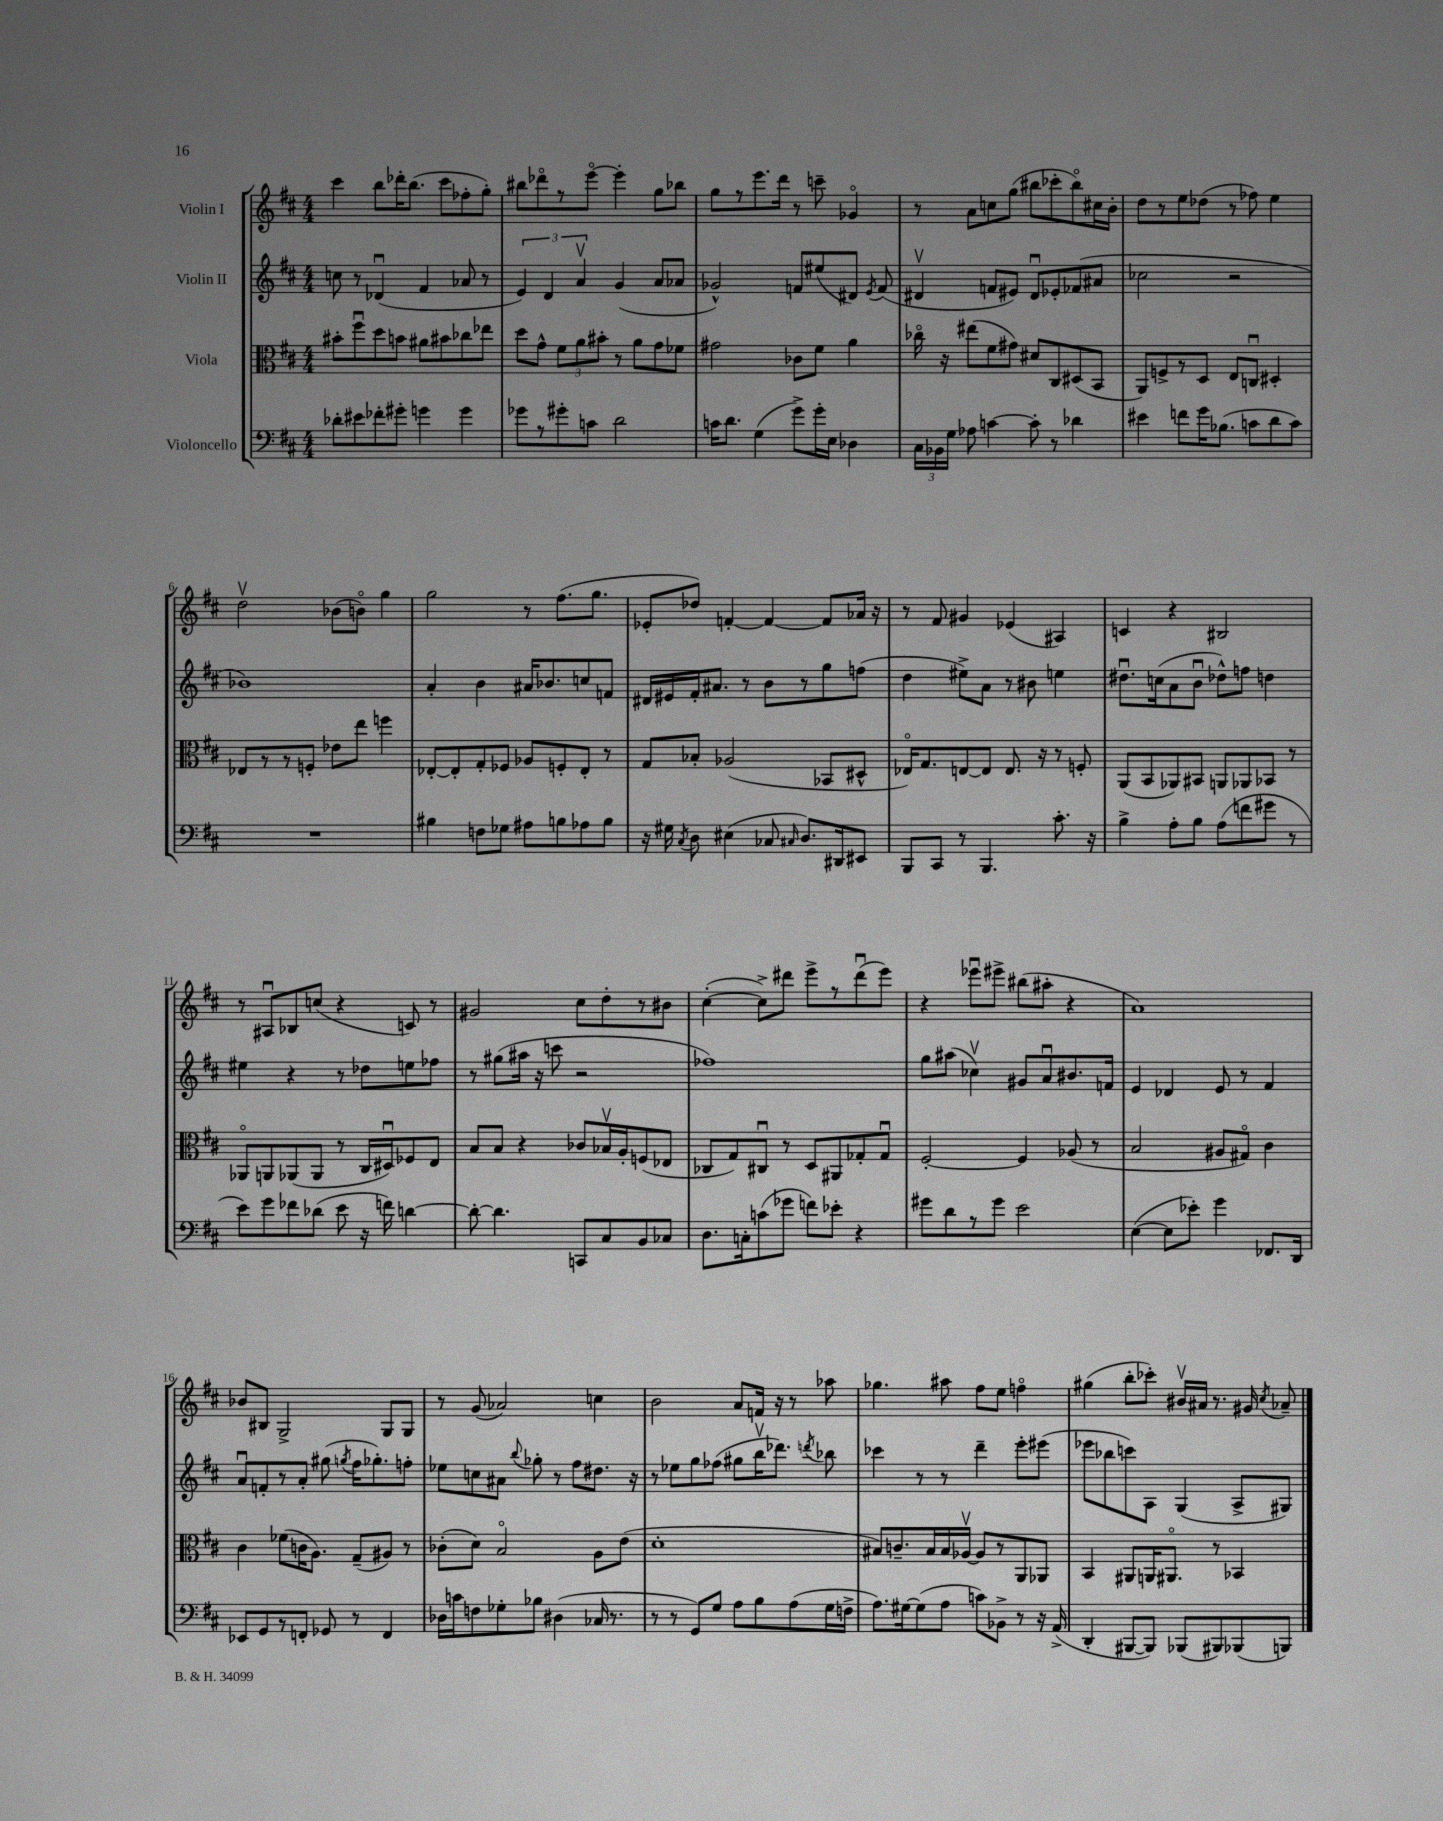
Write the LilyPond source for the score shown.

<<
\new StaffGroup <<
\new Staff = "s0" \with { instrumentName = "Violin I" } {
    \clef treble \key d \major \numericTimeSignature \time 4/4
    \autoBeamOff cis'''4 b''8[ des'''16-. b''8.]( cis'''8[ fes''8-. g''8]-.) |
    bis''8[ des'''8\flageolet r8 e'''8]~\flageolet e'''4-. g''8[ bes''8] |
    g''8[ r8 e'''8. d'''16] r8 c'''8-- ges'4\flageolet |
    r8 a'8[ c''8 g''8]( bis''8[ ces'''8-. bis''8\flageolet) cis''16 b'16]-. |
    d''8[ r8 e''8 des''8]( r8 fes''8) e''4 |
    d''2\upbow bes'8[( b'8]\flageolet) g''4 |
    g''2 r8 fis''8.[( g''8.] |
    ees'8[-. des''8]) f'4~-. f'4~ f'8[ aes'16] r16 |
    r8 fis'8 gis'4 ees'4( ais4) |
    c'4 r4 bis2 |
    r8 ais8[\downbow bes8 c''8]( r4 c'8) r8 |
    gis'2 cis''8[ d''8-. r8 bis'8] |
    cis''4~-.( cis''8[->) dis'''8] e'''8[-> r8 dis'''8\downbow( e'''8]) |
    r4 ees'''8[\downbow eis'''8]-> bis''8[( ais''8]-. r4 |
    a'1) |
    bes'8[ bis8] g2-> g8[ g8] |
    r8 g'8( aes'2) c''4 |
    b'2 a'8[ f'16] r16 r8 aes''8 |
    ges''4. ais''8 fis''8[ e''8] f''4\flageolet |
    gis''4( b''8[-. ces'''8]-.) bis'16[\upbow ais'16] r8. gis'16 \acciaccatura { cis''8 } aes'8-- \bar "|." |
}
\new Staff = "s1" \with { instrumentName = "Violin II" } {
    \clef treble \key d \major \numericTimeSignature \time 4/4
    \autoBeamOff c''8 r8 des'4\downbow( fis'4 aes'8 r8 |
    \tuplet 3/2 { e'4) d'4 a'4\upbow } g'4( a'8[ aes'8] |
    ges'2-^) f'8[ eis''8( dis'8]) \acciaccatura { e'8 } f'8( |
    dis'4\upbow f'8[ eis'8]) dis'8[\downbow ees'8-. fes'8( ais'8] |
    ces''2 r2 |
    bes'1) |
    a'4-. b'4 ais'16[ bes'8. c''8 f'8] |
    dis'16[ eis'16 fis'16-. ais'8.] r8 b'8[ r8 g''8 f''8]( |
    d''4 eis''8[->) a'8] r8 bis'8 e''4 |
    dis''8.[\downbow c''16( a'8 b'8]\downbow des''8[-^) f''8] d''4 |
    eis''4 r4 r8 des''8[ e''8 fes''8] |
    r8 gis''8[( ais''16] r16 c'''8 r2 |
    fes''1) |
    g''8[ ais''8]( ces''4\upbow) gis'8[ a'8\downbow bis'8. f'16] |
    e'4 des'4 e'8 r8 fis'4 |
    a'8[\downbow f'8-. r8 a'8]-. gis''8( \acciaccatura { g''8 } fis''16[ ges''8.-.) f''8]-. |
    ees''8[ c''8 ais'8] \appoggiatura { b''8 } ges''8-. r8 fis''8[ dis''8.] r16 |
    r8 ees''8[ g''8 fes''8]( gis''8[ b''16\upbow des'''8.]) \acciaccatura { d'''8 } bes''8 |
    ces'''4 r8 r8 d'''4-- e'''8[-. eis'''8]( |
    ees'''8[ bes''8 c'''8) a8] g4( a8[-> gis8]) \bar "|." |
}
\new Staff = "s2" \with { instrumentName = "Viola" } {
    \clef alto \key d \major \numericTimeSignature \time 4/4
    \autoBeamOff bis'8[-. fis''8\downbow d''8 b'8] ais'8[ bis'8 ces''8 ees''8] |
    d''8[ g'8]-^ \tuplet 3/2 { fis'8[ a'8 bis'8]-. } r8 a'8[ g'8 fes'8] |
    gis'2 ces'8[ fis'8] a'4 |
    ces''16\flageolet r16 eis''8[( fis'8 gis'8]) dis'8[ cis8 dis8( b,8] |
    a,8[) f8-> r8 d8] e8[ c8]\downbow dis4-. |
    ees8[ r8 r8 f8]-. ees'8[ e''8] f''4 |
    ees8[~-. ees8-. g8-. fes8] aes8[ f8-. ees8]-. r8 |
    g8[ bes8]-. aes2( bes,8[ dis8]-^ |
    ees16[\flageolet) g8. e8~ e8] e8. r16 r8 f8-. |
    a,8[( b,8 aes,8) bis,8] a,8[ aes,8 bes,8] r8 |
    aes,8[\flageolet a,8 aes,8( aes,8] r8 cis16[ dis16\downbow) fes8 e8] |
    b8[ b8] r4 ces'8[ bes16\upbow a16-. f8( ees8] |
    ces8[ g8) cis8]\downbow r8 d8[ ais,8 ges8-. ges8]\downbow |
    fis2~-. fis4 aes8( r8 |
    b2 ais8[ gis8]\flageolet) cis'4 |
    cis'4 fes'8[( c'16 a8.]) g8[--( ais8]) r8 |
    ces'8[-.( d'8]) b2\flageolet a8[ e'8]( |
    d'1-. |
    bis8[) c'8.-- bis16 bis16 aes16]~\upbow aes8[ r8 a,8 aes,8] |
    b,4 ais,8[ a,16 ais,8.]\flageolet r8 bes,4 \bar "|." |
}
\new Staff = "s3" \with { instrumentName = "Violoncello" } {
    \clef bass \key d \major \numericTimeSignature \time 4/4
    \autoBeamOff des'8[-. eis'8 fes'8-. gis'8]-. g'4 g'4 |
    ges'8[ r8 gis'8-. c'8] d'2 |
    c'16[ d'8.] g4( g'8[->) g'16-. e16] des4 |
    \tuplet 3/2 { cis16[ bes,16 g16] } aes8 c'4~ c'8-. r8 des'4 |
    eis'4 f'8[ g'16 bes8.]( c'8[ d'8 c'8]) |
    R1 |
    bis4 f8[ ges8] ais8[ b8 aes8 b8] |
    r16 gis16 \acciaccatura { cis8 } d8 eis4( ces8 \grace { cis16 } d8.[) dis,16 eis,8] |
    b,,8[ cis,8] r8 b,,4. cis'8.-. r16 |
    b4-> a8[-. b8] a8[( f'8 gis'8] r8 |
    e'8[) g'8 fes'8 des'8]( e'8 r16 f'16) d'4~ |
    d'8~-. d'4. c,8[ cis8 b,8 ces8] |
    d8.[ c16-. c'8( ges'8] f'8[) ees'8]-. r4 |
    gis'8[ d'8 r8 gis'8] e'2 |
    e4~( e8[ ees'8]-.) g'4 fes,8.[ d,16] |
    ees,8[ g,8 r8 f,8]-. ges,8 r8 f,4 |
    des16[ c'16 f8 ges8-. bes8] dis4( ces16 r8. |
    r8 r8 g,8[) g8] a8[ b8 a8( g16 f16]-> |
    a8.[) gis16~ gis8( a8] c'8[) bes,8]-> r8 r16 a,16->( |
    d,4-. bis,,8[~ bis,,8]) bes,,8[( bis,,8) bes,,8( b,,8]) \bar "|." |
}
>>
>>
